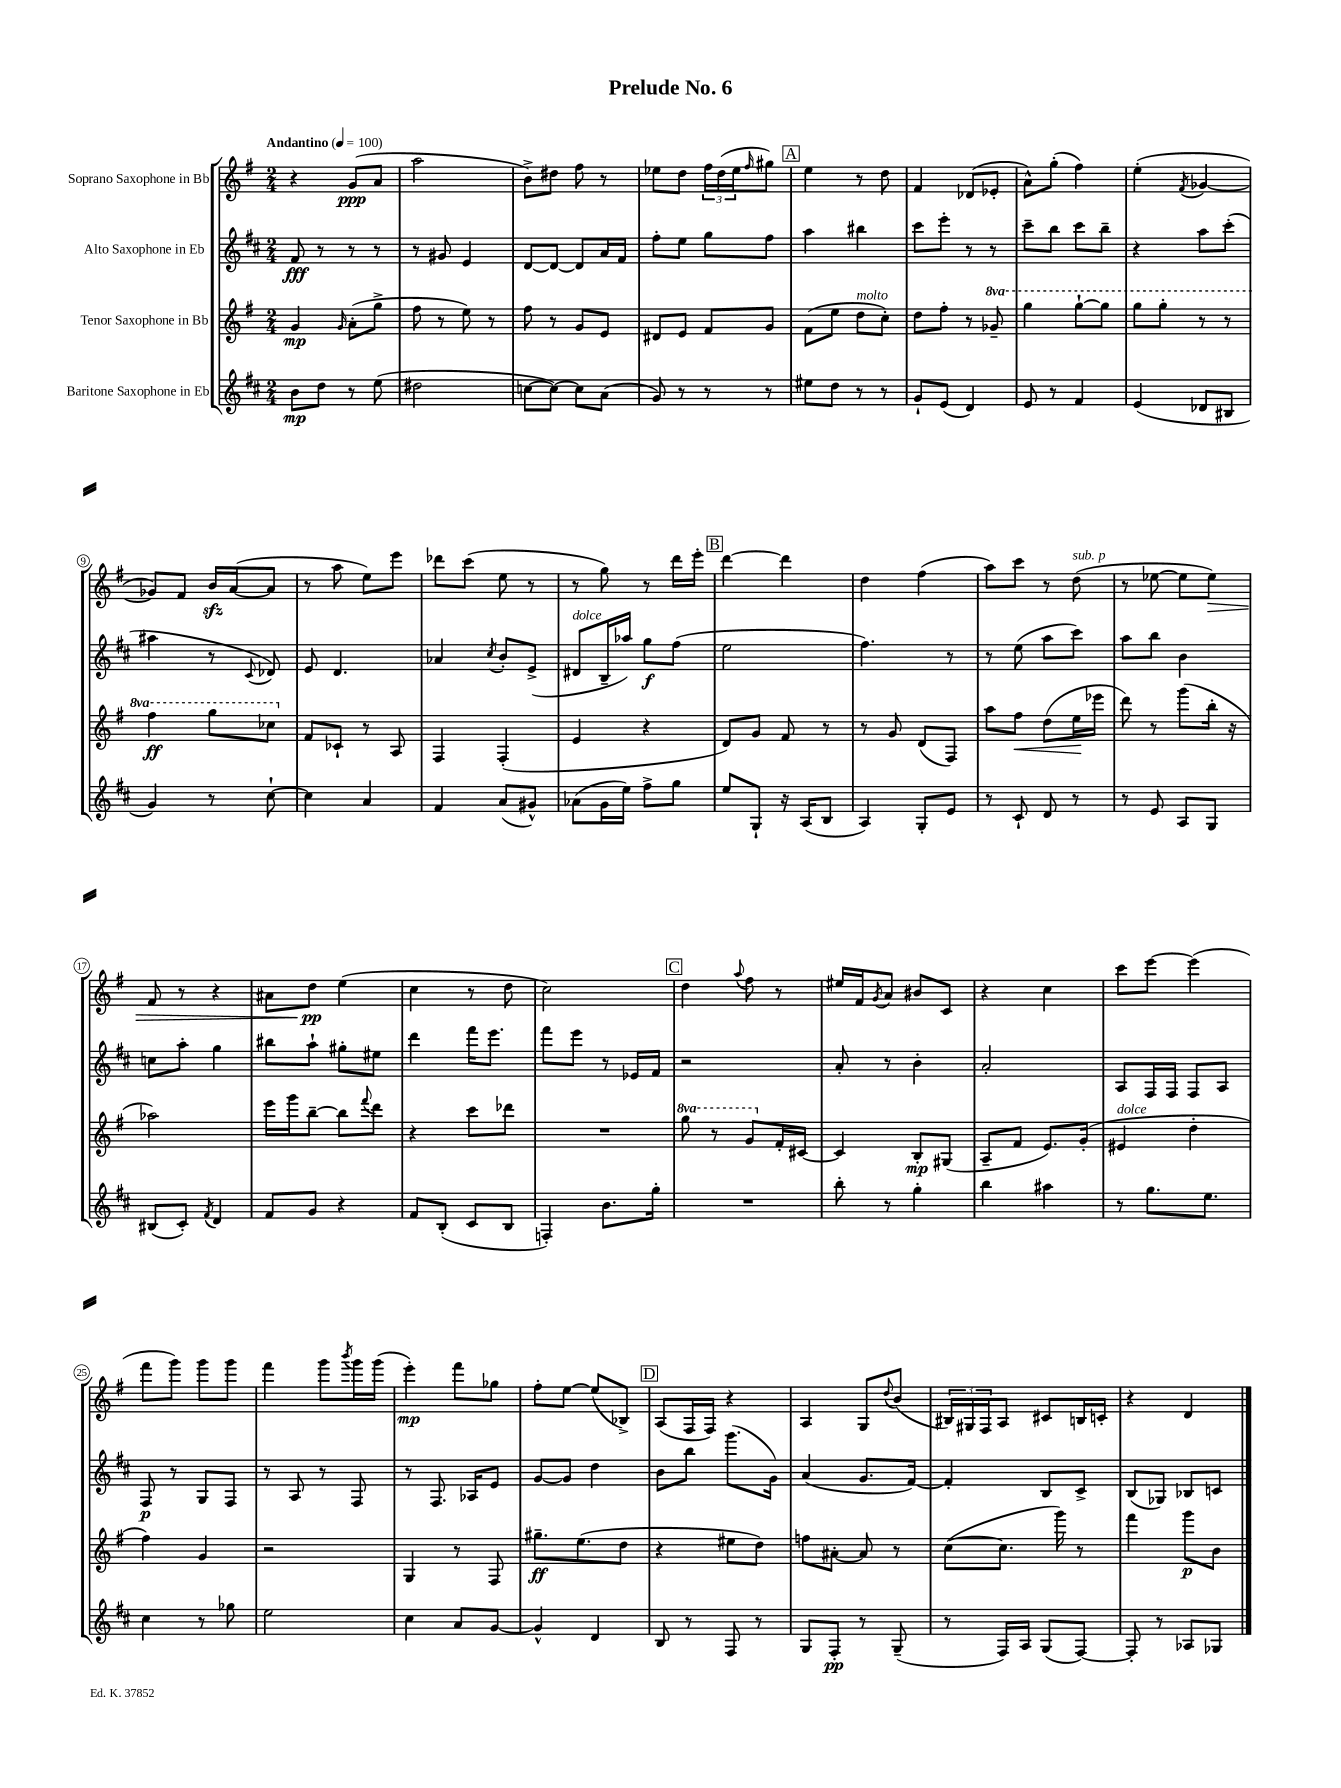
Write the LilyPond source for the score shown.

\header { title = "Prelude No. 6" }
<<
\new StaffGroup <<
\new Staff = "s0" \with { instrumentName = "Soprano Saxophone in Bb" } {
    \clef treble \key g \major \numericTimeSignature \time 2/4 \tempo "Andantino" 4 = 100
    r4 g'8\ppp( a'8 |
    a''2 |
    b'8->) dis''8 fis''8 r8 |
    ees''8 d''8 \tuplet 3/2 { fis''16 d''16( ees''16 } \grace { fis''16 } gis''8) |
    \mark \markup { \box "A" } e''4 r8 d''8 |
    fis'4 des'8( ees'8-. |
    a'8-^) g''8-.( fis''4) |
    e''4-.( \acciaccatura { fis'8 } ges'4~ |
    ges'8) fis'8 b'16\sfz a'16~( a'8 |
    r8 a''8 e''8) e'''8 |
    des'''8 c'''8( e''8 r8 |
    r8 g''8) r8 d'''16 e'''16-. |
    \mark \markup { \box "B" } d'''4~ d'''4 |
    d''4 fis''4( |
    a''8) c'''8 r8 d''8^\markup { \italic "sub. p" }( |
    r8 ees''8~ ees''8 ees''8\>) |
    fis'8 r8 r4 |
    ais'8 d''8\pp\! e''4( |
    c''4 r8 d''8 |
    c''2) |
    \mark \markup { \box "C" } d''4 \appoggiatura { a''8 } fis''8 r8 |
    eis''16 fis'16 \acciaccatura { g'8 } a'8 bis'8 c'8 |
    r4 c''4 |
    c'''8 e'''8~ e'''4( |
    fis'''8 g'''8) g'''8 g'''8 |
    fis'''4 g'''8 \acciaccatura { b'''8 } g'''16 g'''16( |
    e'''4-.\mp) fis'''8 ges''8 |
    fis''8-. e''8~ e''8( bes8->) |
    \mark \markup { \box "D" } a8( fis16 fis16) r4 |
    a4 g8 \appoggiatura { d''8 } b'8( |
    \tuplet 3/2 { bis16) gis16 fis16 } a8 cis'8 b16 c'16-. |
    r4 d'4 \bar "|." |
}
\new Staff = "s1" \with { instrumentName = "Alto Saxophone in Eb" } {
    \clef treble \key d \major \numericTimeSignature \time 2/4
    fis'8\fff r8 r8 r8 |
    r8 gis'8 e'4 |
    d'8~ d'8~ d'8 a'16 fis'16 |
    fis''8-. e''8 g''8 fis''8 |
    \mark \markup { \box "A" } a''4 bis''4 |
    cis'''8 e'''8-. r8 r8 |
    cis'''8-- b''8 cis'''8 b''8-- |
    r4 a''8 cis'''8-.( |
    ais''4 r8 \appoggiatura { cis'8 } des'8) |
    e'8 d'4. |
    aes'4 \acciaccatura { cis''8 } b'8-. e'8->( |
    dis'8^\markup { \italic "dolce" } b16-- aes''16) g''8\f fis''8( |
    \mark \markup { \box "B" } e''2 |
    fis''4.) r8 |
    r8 e''8( a''8 cis'''8) |
    a''8 b''8 b'4 |
    c''8 a''8-. g''4 |
    bis''8 a''8-! gis''8-. eis''8 |
    d'''4 fis'''16 e'''8. |
    fis'''8 e'''8 r8 ees'16 fis'16 |
    \mark \markup { \box "C" } r2 |
    a'8-. r8 b'4-. |
    a'2-. |
    a8 fis16 fis16 fis8 a8 |
    fis8\p r8 g8 fis8 |
    r8 a8 r8 fis8 |
    r8 fis8. aes16 e'8 |
    g'8~ g'8 d''4 |
    \mark \markup { \box "D" } b'8 b''8 g'''8.( g'16) |
    a'4( g'8. fis'16~) |
    fis'4-. b8 cis'8-> |
    b8( ges8) bes8 c'8 \bar "|." |
}
\new Staff = "s2" \with { instrumentName = "Tenor Saxophone in Bb" } {
    \clef treble \key g \major \numericTimeSignature \time 2/4 \set Staff.ottavationMarkups = #ottavation-simple-ordinals
    g'4\mp \grace { g'16 } a'8-.( g''8-> |
    fis''8 r8 e''8) r8 |
    fis''8 r8 g'8 e'8 |
    dis'8 e'8 fis'8 g'8 |
    \mark \markup { \box "A" } fis'8( e''8 d''8^\markup { \italic "molto" } c''8-.) |
    d''8 fis''8-. r8 \ottava #1 ges''8-- |
    g'''4 g'''8~-! g'''8 |
    g'''8 g'''8-. r8 r8 |
    fis'''4\ff g'''8 ces'''8 \ottava #0 |
    fis'8 ces'8-! r8 a8 |
    fis4 fis4-.( |
    e'4 r4 |
    \mark \markup { \box "B" } d'8) g'8 fis'8 r8 |
    r8 g'8 d'8( fis8) |
    a''8 fis''8\< d''8( e''16\! ees'''16 |
    d'''8) r8 g'''8( b''16-. r16 |
    aes''2) |
    e'''16 g'''16 b''8~-- b''8 \appoggiatura { fis'''8 } d'''8 |
    r4 c'''8 des'''8 |
    R2 |
    \mark \markup { \box "C" } \ottava #1 g'''8 r8 g''8 \ottava #0 fis'16-. cis'16~ |
    cis'4 b8-.\mp gis8( |
    a8-- fis'8 e'8.) g'16-.( |
    eis'4^\markup { \italic "dolce" } d''4-. |
    fis''4) g'4 |
    r2 |
    g4 r8 fis8 |
    gis''8.--\ff e''8.( d''8 |
    \mark \markup { \box "D" } r4 eis''8 d''8) |
    f''8 ais'8~-. ais'8 r8 |
    c''8~( c''8. g'''16) r8 |
    fis'''4 g'''8\p b'8 \bar "|." |
}
\new Staff = "s3" \with { instrumentName = "Baritone Saxophone in Eb" } {
    \clef treble \key d \major \numericTimeSignature \time 2/4
    b'8\mp d''8 r8 e''8( |
    dis''2 |
    c''8~ c''8~) c''8 a'8( |
    g'8) r8 r8 r8 |
    \mark \markup { \box "A" } eis''8 d''8 r8 r8 |
    g'8-! e'8( d'4) |
    e'8 r8 fis'4 |
    e'4( des'8 bis8 |
    g'4) r8 cis''8~-! |
    cis''4 a'4 |
    fis'4 a'8( gis'8-^) |
    aes'8( g'16 e''16) fis''8-> g''8 |
    \mark \markup { \box "B" } e''8 g8-! r16 a16( b8 |
    a4) g8-. e'8 |
    r8 cis'8-! d'8 r8 |
    r8 e'8 a8 g8 |
    bis8( cis'8-.) \acciaccatura { fis'8 } d'4 |
    fis'8 g'8 r4 |
    fis'8 b8-.( cis'8 b8 |
    f4-.) b'8. g''16-. |
    \mark \markup { \box "C" } R2 |
    b''8-. r8 g''4-. |
    b''4 ais''4 |
    r8 g''8. e''8. |
    cis''4 r8 ges''8 |
    e''2 |
    cis''4 a'8 g'8~ |
    g'4-^ d'4 |
    \mark \markup { \box "D" } b8 r8 fis8 r8 |
    g8 fis8-.\pp r8 g8--( |
    r8 fis16) a16 g8( fis8~) |
    fis8-. r8 aes8 ges8 \bar "|." |
}
>>
>>
\layout { \context { \Score \override BarNumber.stencil = #(make-stencil-circler 0.1 0.3 ly:text-interface::print) } }
